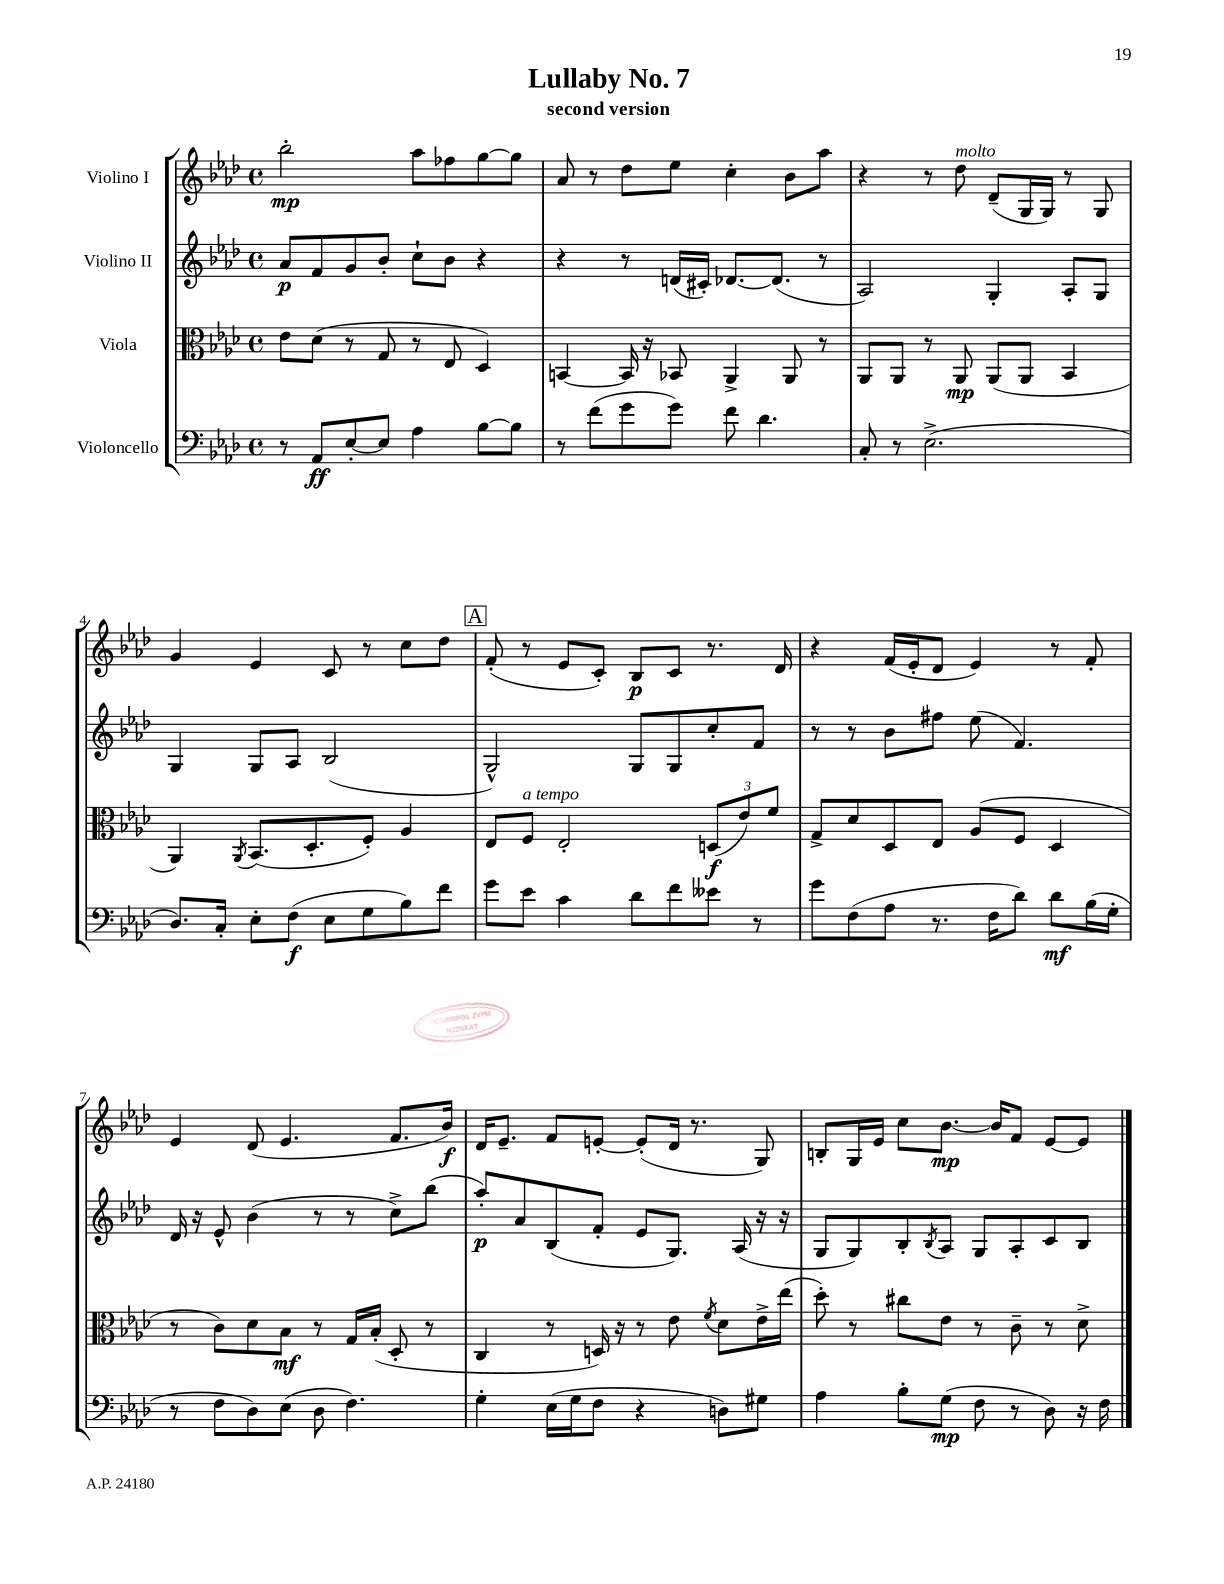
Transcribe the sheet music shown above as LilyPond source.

\header { title = "Lullaby No. 7" subtitle = "second version" }
<<
\new StaffGroup <<
\new Staff = "s0" \with { instrumentName = "Violino I" } {
    \clef treble \key aes \major \defaultTimeSignature \time 4/4
    bes''2-.\mp aes''8 fes''8 g''8~ g''8 |
    aes'8 r8 des''8 ees''8 c''4-. bes'8 aes''8 |
    r4 r8 des''8^\markup { \italic "molto" } des'8--( g16 g16) r8 g8 |
    g'4 ees'4 c'8 r8 c''8 des''8 |
    \mark \markup { \box "A" } f'8-.( r8 ees'8 c'8-.) bes8\p c'8 r8. des'16 |
    r4 f'16( ees'16-. des'8 ees'4) r8 f'8-. |
    ees'4 des'8( ees'4. f'8. bes'16\f) |
    des'16 ees'8.-- f'8 e'8~-. e'8-.( des'16 r8. g8) |
    b8-. g16 ees'16 c''8 bes'8.~\mp bes'16 f'8 ees'8~ ees'8 \bar "|." |
}
\new Staff = "s1" \with { instrumentName = "Violino II" } {
    \clef treble \key aes \major \defaultTimeSignature \time 4/4
    aes'8\p f'8 g'8 bes'8-. c''8-! bes'8 r4 |
    r4 r8 d'16( cis'16-.) des'8.~ des'8.( r8 |
    aes2) g4-. aes8-. g8 |
    g4 g8 aes8 bes2( |
    \mark \markup { \box "A" } g2-^) g8 g8 c''8-. f'8 |
    r8 r8 bes'8 fis''8 ees''8( f'4.) |
    des'16 r16 ees'8-^ bes'4( r8 r8 c''8->) bes''8( |
    aes''8-.\p) aes'8 bes8( f'8-. ees'8 g8.) aes16( r16 r16 |
    g8 g8) bes8-. \acciaccatura { bes8 } aes8 g8 aes8-. c'8 bes8 \bar "|." |
}
\new Staff = "s2" \with { instrumentName = "Viola" } {
    \clef alto \key aes \major \defaultTimeSignature \time 4/4
    ees'8 des'8( r8 g8 r8 ees8 des4) |
    b,4~ b,16 r16 bes,8 aes,4-> aes,8 r8 |
    aes,8 aes,8 r8 aes,8\mp aes,8( aes,8 bes,4 |
    aes,4) \acciaccatura { aes,8 } bes,8.( des8.-. f8-.) aes4 |
    \mark \markup { \box "A" } ees8 f8^\markup { \italic "a tempo" } ees2-. \tuplet 3/2 { d8\f( ees'8) f'8 } |
    g8-> des'8 des8 ees8 aes8( f8 des4 |
    r8 c'8) des'8 bes8\mf r8 g16 bes16-.( des8-. r8 |
    c4 r8 d16) r16 r8 ees'8 \acciaccatura { f'8 } des'8 ees'16-> ees''16( |
    des''8-.) r8 cis''8 ees'8 r8 c'8-- r8 des'8-> \bar "|." |
}
\new Staff = "s3" \with { instrumentName = "Violoncello" } {
    \clef bass \key aes \major \defaultTimeSignature \time 4/4
    r8 aes,8\ff ees8~-. ees8 aes4 bes8~ bes8 |
    r8 f'8( g'8 g'8) f'8 des'4. |
    c8-. r8 ees2.->( |
    des8.) c16-. ees8-. f8\f( ees8 g8 bes8) f'8 |
    \mark \markup { \box "A" } g'8 ees'8 c'4 des'8 f'8 eeses'8 r8 |
    g'8 f8( aes8 r8. f16 des'8) des'8\mf bes16( g16-. |
    r8 f8 des8) ees8( des8 f4.) |
    g4-. ees16( g16 f8 r4 d8) gis8 |
    aes4 bes8-. g8\mp( f8 r8 des8) r16 f16 \bar "|." |
}
>>
>>
